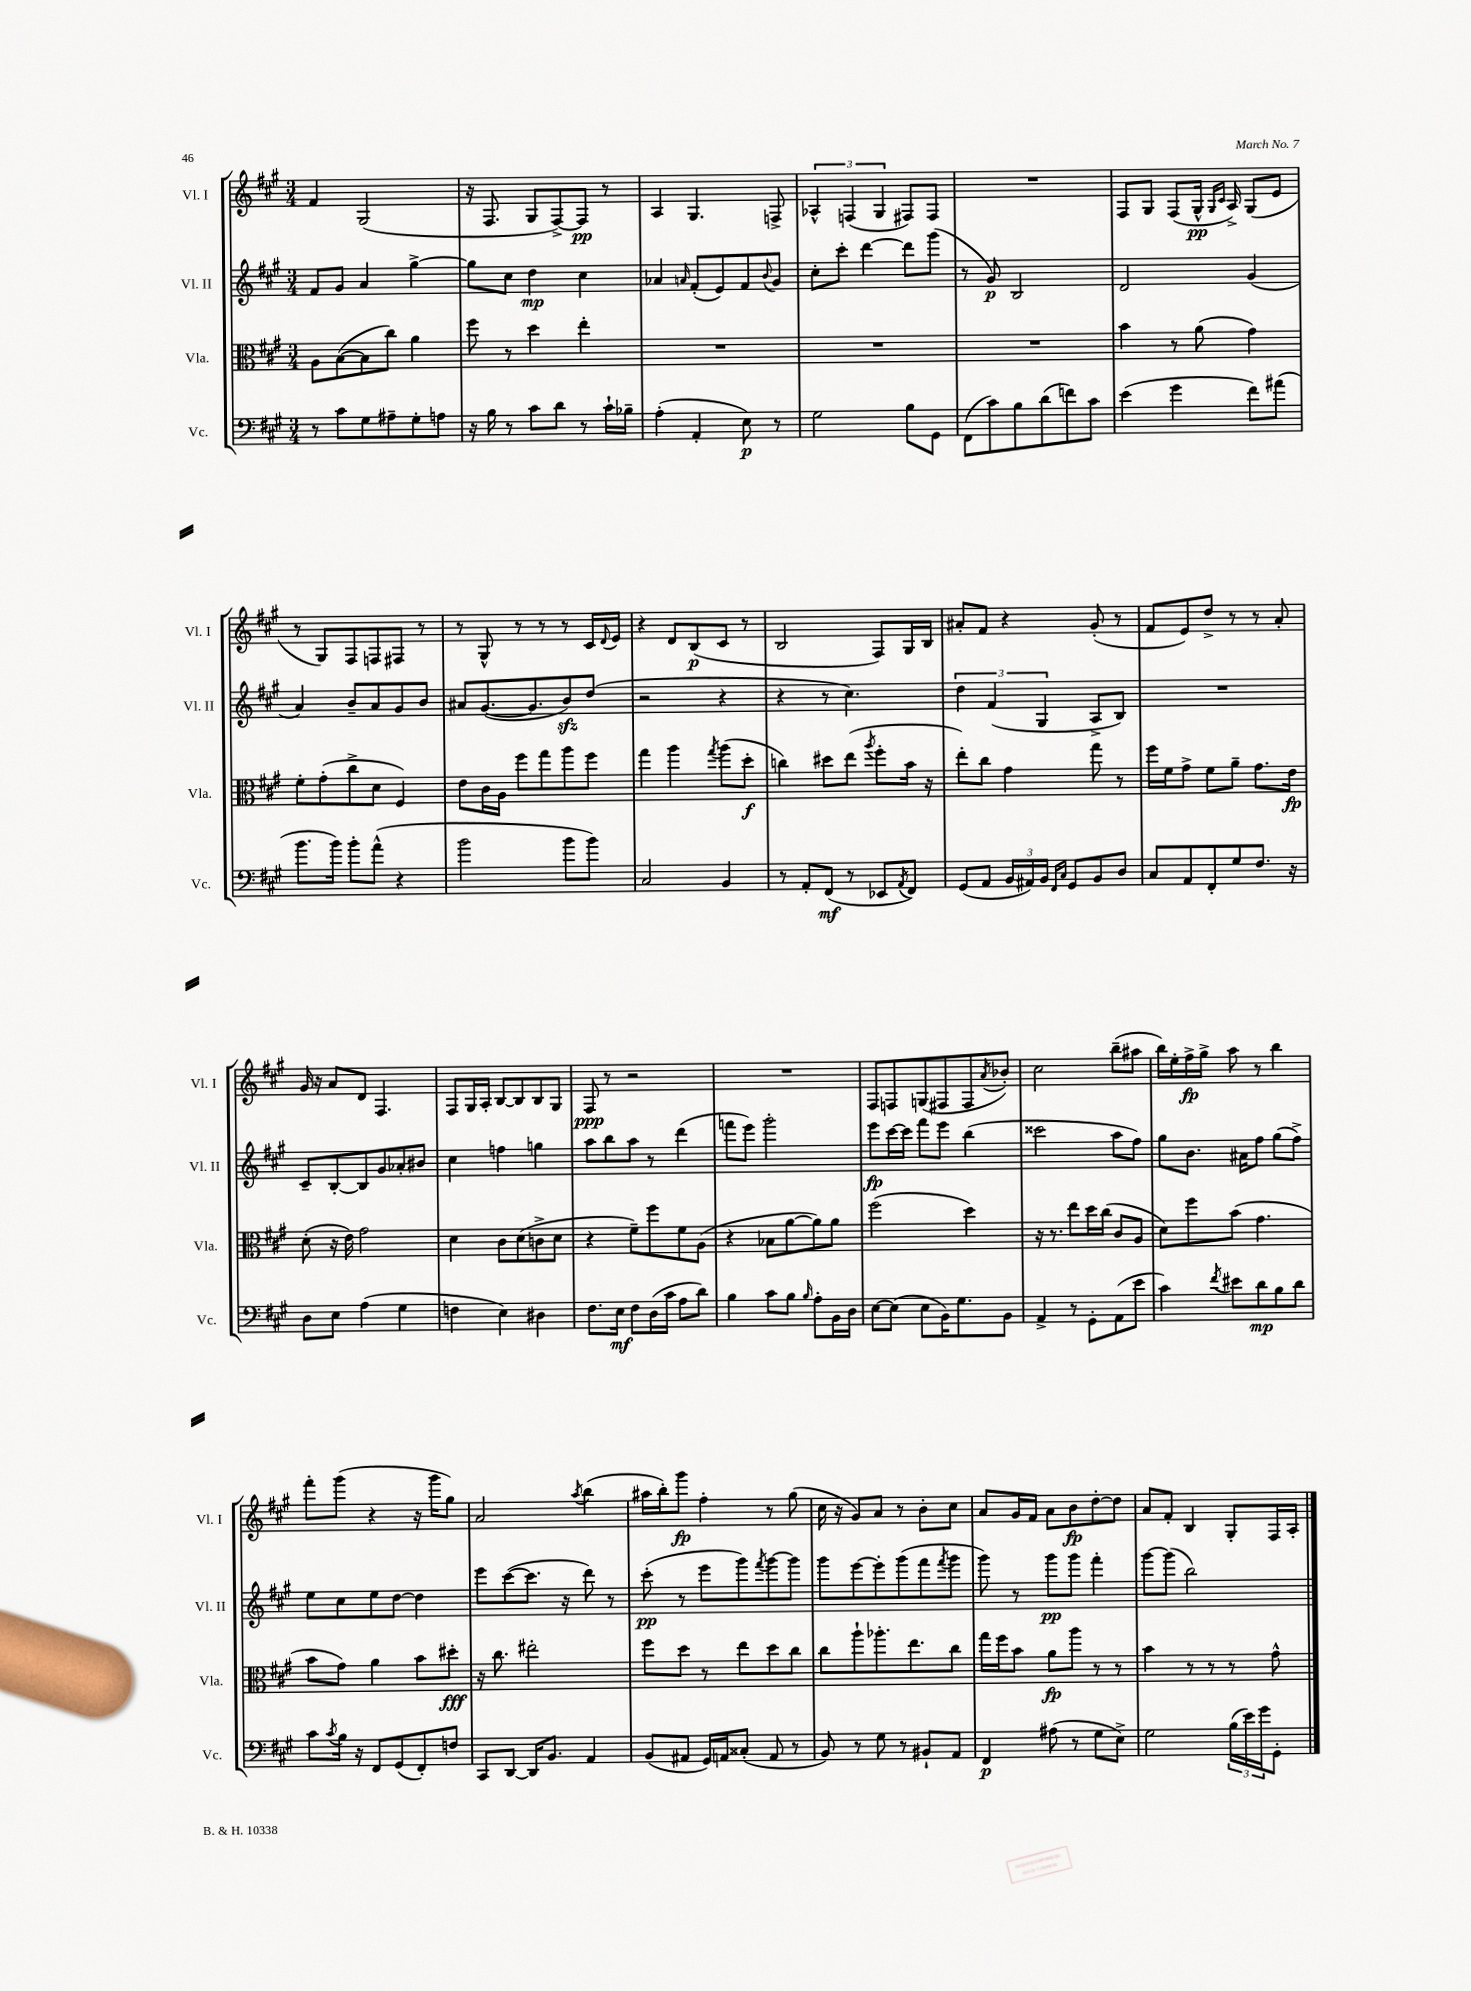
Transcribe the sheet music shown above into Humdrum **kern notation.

**kern	**kern	**kern	**kern
*staff4	*staff3	*staff2	*staff1
*clefF4	*clefC3	*clefG2	*clefG2
*k[f#c#g#]	*k[f#c#g#]	*k[f#c#g#]	*k[f#c#g#]
*M3/4	*M3/4	*M3/4	*M3/4
8r	8A	8f#	4f#
8c#	([8B	8g#	.
8G#	8B]	4a	(2G#
8A#~	8cc#)	.	.
8G#'	4a	[4gg#^	.
8A	.	.	.
=	=	=	=
16r	8ff#	8gg#]	16r
16B	.	.	8.F#
8r	8r	8cc#	.
8c#	4dd	4dd	8G#
8d	.	.	[8F#^)
8r	4ee'	4cc#	8F#]
16c#`	.	.	8r
16B-~	.	.	.
=	=	=	=
(4A'	2.r	4a-	4A
.	.	16qqa	.
4AA'	.	(8f#'	4.G#
.	.	8e)	.
8E)	.	8f#	.
.	.	8qqb	.
8r	.	8g#	8F^
=	=	=	=
2G#	2.r	8cc#'	6A-^^
.	.	8ccc#'	.
.	.	.	(6F
.	.	[4ddd	.
.	.	.	6G#
8B	.	8ddd]	8F#)
8GG#	.	(8ggg#	8F#
=	=	=	=
(8FF#	2.r	8r	2.r
8c#)	.	8g#)	.
8B	.	2B	.
(8d	.	.	.
8f)	.	.	.
8c#	.	.	.
=	=	=	=
(4e	4b	2d	8F#
.	.	.	8G#
4g#	8r	.	(8F#
.	(8a	.	16G#^^
.	.	.	16qqG#
.	.	.	16qqc#
.	.	.	16A^)
8f#)	4g#)	(4g#	(8G#
(8a#	.	.	8e
=	=	=	=
8.b	8f#'	4a)	8r
.	(8g#'	.	8G#)
16b)	.	.	.
8b'	8cc#^	8b~	8F#
(8a^^	8d	8a	8F
4r	4F#)	8g#	8F#
.	.	8b	8r
=	=	=	=
2b	8e	8a#	8r
.	16c#	([8.g#	8G#^^
.	16A	.	.
.	8ff#	.	8r
.	.	8.g#]	.
.	8gg#	.	8r
8b	8aa	8b)	8r
8b)	8ff#	(8dd	16c#
.	.	.	8qqd
.	.	.	16e
=	=	=	=
2C#	4gg#	2r	4r
.	4aa	.	8d
.	.	.	(8B
.	8qgg#	.	.
4BB	(8aa	4r	8c#
.	8dd'	.	8r
=	=	=	=
8r	4cc)	4r	2B
8AA'	.	.	.
(8FF#	8dd#	8r	.
8r	(8ee	4.cc#)	.
.	8qaa	.	.
8EE-	8ff#'	.	8F#)
8qAA	.	.	.
8FF#)	16b	.	16G#
.	16r	.	16B
=	=	=	=
(8GG#	8ee')	6dd	8a#'
8AA	8cc#	.	8f#
.	.	(6f#	.
24BB	4g#	.	4r
24AA#)	.	.	.
24BB	.	6G#	.
16qqFF#	.	.	.
16qqC#	.	.	.
8GG#	.	.	.
8BB	8gg#	8A^	(8g#'
8D	8r	8B)	8r
=	=	=	=
8C#	16ff#	2.r	8f#
.	16f#	.	.
8AA	8g#^	.	8e)
8FF#'	8f#	.	8dd^
8G#	8a~	.	8r
8.F#	8.g#	.	8r
.	.	.	8a'
16r	16e	.	.
=	=	=	=
8D	(8d'	8c#~	16g#
.	.	.	16r
8E	16r	[8B'	8a
.	16e)	.	.
(4A	2g#	8B]	8d
.	.	8g#	4.F#
4G#	.	8a-'	.
.	.	8b#	.
=	=	=	=
4F	4d	4cc#	8F#
.	.	.	16G#
.	.	.	16A'
4E)	8c#	4ff	[8B
.	(8d	.	8B]
4D#	8c^	4gg	8B
.	8d	.	8G#
=	=	=	=
8.F#	4r	8aa	8F#
.	.	8bb	8r
16E	.	.	.
8F#	8f#~)	8aa	2r
(16D	8ff#	8r	.
16c#	.	.	.
8A	8f#	(4ddd	.
8d)	(8A	.	.
=	=	=	=
4B	4r	8fff	2.r
.	.	8eee)	.
8c#	8B-	2ggg#'	.
8B	[8a	.	.
16qqB	.	.	.
8A'	8a])	.	.
16BB	8a	.	.
16D	.	.	.
=	=	=	=
[8E	(2ff#	8eee	8F#
(8E]	.	[16ccc#	8F
.	.	16ccc#]	.
8E	.	8fff#	(8G
16BB)	.	8eee	8F#
8.G#	.	.	.
.	4dd)	(4bb	8F#
.	.	.	8qa
8BB	.	.	8b-')
=	=	=	=
4AA^	16r	2ccc##	2cc#
.	8.r	.	.
8r	8ee	.	.
8GG#'	16dd	.	.
.	(16cc#	.	.
(8AA	8c#	8aa	(8bb~
8e	8A	8ff#)	8aa#
=	=	=	=
4c#)	8d)	8gg#	16bb)
.	.	.	16ee'
.	8ff#	8.b	16ff#^
.	.	.	16gg#^
8qf#	.	.	.
8e#	(8b	.	8aa
.	.	16a#	.
8d	4.g#	8ff#	8r
8B	.	(8gg#	4bb
8d	.	8ff#^)	.
=	=	=	=
8c#	8b	8ee	8fff#'
8qc#	.	.	.
16B	8g#)	8cc#	(8ggg#
16r	.	.	.
8FF#	4a	8ee	4r
(8GG#	.	[8dd	.
8FF#')	8b	4dd]	16r
.	.	.	16ggg#
8F	8dd#'	.	8gg#)
=	=	=	=
8CC#	16r	8eee	2a
.	8.cc#	.	.
[8DD	.	([8ccc#	.
16DD]	2ee#'	8.ccc#]	.
8.BB	.	.	.
.	.	16r	.
.	.	.	8qaa
4AA	.	8ddd)	(4bb
.	.	8r	.
=	=	=	=
(8BB	8ff#	(8ccc#'	16aa#
.	.	.	16bb')
8AA#	8dd	8r	8ggg#
16GG#)	8r	8eee	4ff#'
16AA	.	.	.
(8C##'	8ee	8ggg#)	.
.	.	8qfff#	.
8AA	8dd	[8ggg#	8r
8r	8cc#	8ggg#]	(8gg#
=	=	=	=
8BB)	8cc#	8ggg#	16cc#
.	.	.	16r
8r	8aa`	[8eee	8g#)
8G#	8.aa-'	8eee']	8a
8r	.	(8ggg#	8r
.	8.ee	.	.
8BB#`	.	8fff#	8b'
.	.	8qfff#	.
8AA	8cc#	8ggg#	8cc#
=	=	=	=
4FF#	16gg#	8ggg#)	8a
.	16ff#	.	.
.	8b	8r	16g#
.	.	.	16f#
(8A#	8a	8ggg#	8a
8r	8aa	8ggg#	8b
8G#	8r	4fff#'	[8dd'
8E^)	8r	.	8dd]
=	=	=	=
2G#	4b	[8ggg#	8a
.	.	(8ggg#]	8f#'
.	8r	2bb)	4B
.	8r	.	.
(24B	8r	.	8G#'
24e)	.	.	.
24g#	.	.	.
8GG#'	8g#^^	.	16F#
.	.	.	16A'
==	==	==	==
*-	*-	*-	*-
